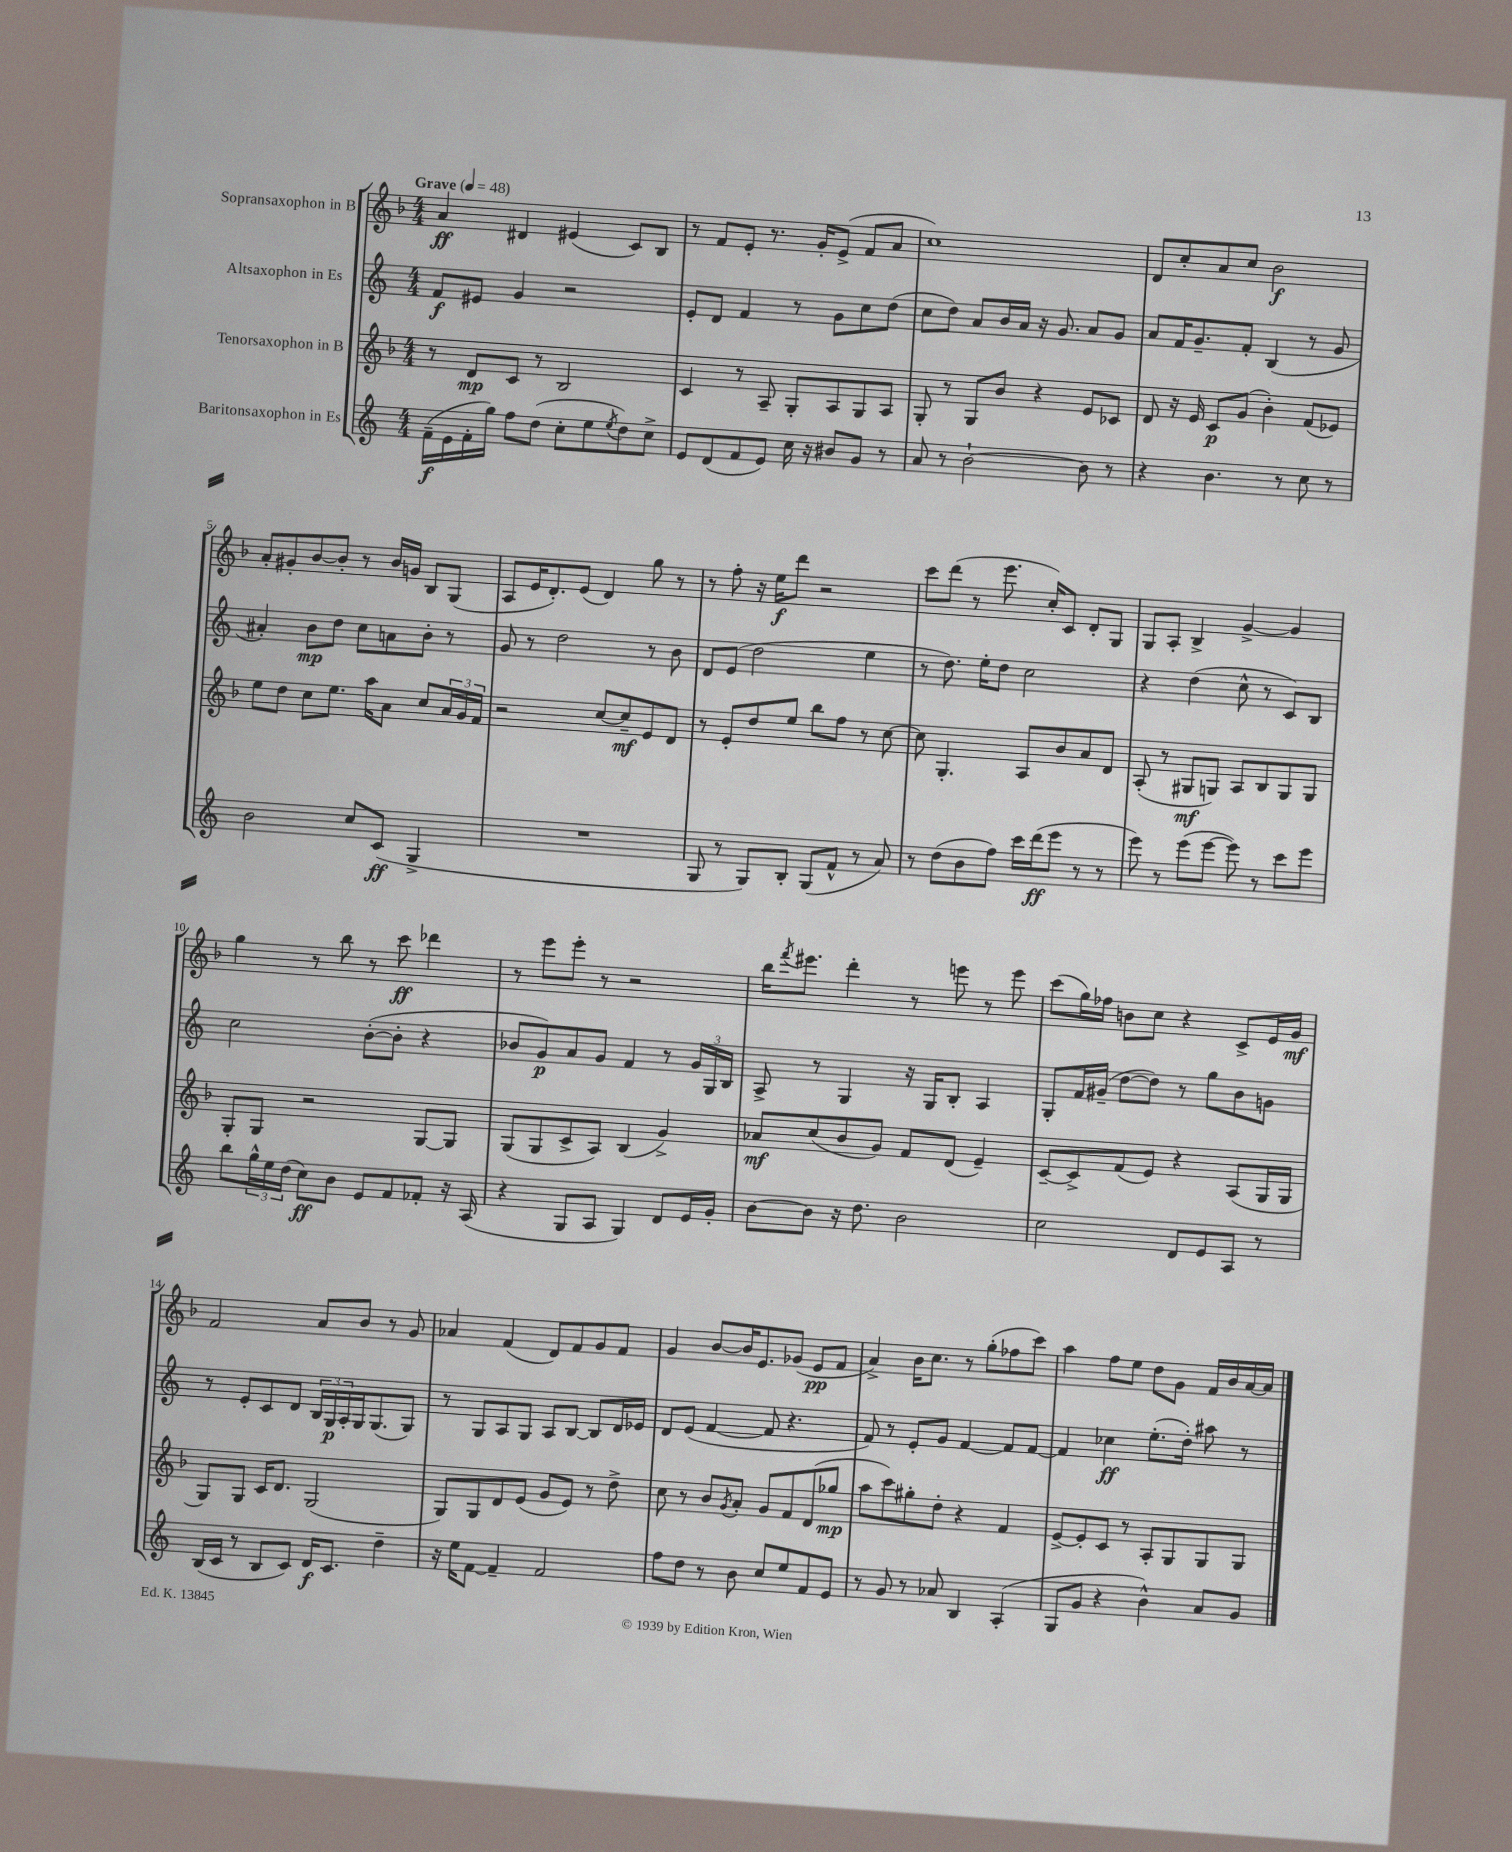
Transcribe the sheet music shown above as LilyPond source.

<<
\new StaffGroup <<
\new Staff = "s0" \with { instrumentName = "Sopransaxophon in B" } {
    \clef treble \key f \major \numericTimeSignature \time 4/4 \tempo "Grave" 4 = 48
    a'4\ff dis'4 eis'4( c'8) bes8 |
    r8 f'8 e'8-. r8. g'16-. e'8->( f'8 a'8 |
    c''1) |
    d'8 c''8-. a'8 c''8 bes'2\f |
    a'8-. gis'8-. bes'8~ bes'8-. r8 bes'16 g'16 bes8 g8( |
    a8 e'16 d'8.-.) e'8( d'4) g''8 r8 |
    r8 f''8-. r16 e''16\f d'''8 r2 |
    c'''8 d'''8( r8 e'''8. c''16-.) c'8 d'8-. g8 |
    g8 a8-. bes4-> g'4~-> g'4 |
    g''4 r8 bes''8 r8 c'''8\ff des'''4 |
    r8 e'''8 e'''8-. r8 r2 |
    bes''16 \acciaccatura { f'''8 } eis'''8. d'''4-. r8 e'''8 r8 e'''8 |
    c'''8( g''16) fes''16 b'8 c''8 r4 c'8-> e'16 g'16\mf |
    f'2 a'8 bes'8 r8 g'8 |
    aes'4 f'4( d'8) f'8 g'8 f'8 |
    g'4 bes'8~ bes'16 e'8. ges'8( e'8\pp f'8 |
    a'4->) bes'16 c''8. r8 g''8-.( fes''8 c'''8) |
    a''4 f''8 e''8 d''8 g'8 f'16 bes'16 a'16~ a'16 \bar "|." |
}
\new Staff = "s1" \with { instrumentName = "Altsaxophon in Es" } {
    \clef treble \key c \major \numericTimeSignature \time 4/4
    f'8\f eis'8 g'4 r2 |
    e'8-. d'8 f'4 r8 g'8 c''8 d''8( |
    c''8 d''8) a'8 b'16 a'16 r16 g'8. a'8 g'8 |
    a'8 f'16 g'8.-- f'8-. b4( r8 g'8 |
    ais'4-.) b'8\mp d''8 c''8 a'8 b'8-. r8 |
    g'8 r8 d''2 r8 b'8 |
    d'8 e'8( d''2 e''4 |
    r8 d''8.) e''16-. d''8 c''2 |
    r4 d''4( c''8-^ r8 c'8) b8 |
    c''2 b'8~-.( b'8-. r4 |
    bes'8 g'8\p) a'8 g'8 f'4 r8 \tuplet 3/2 { g'16 g16 b16 } |
    a8-> r8 g4 r16 g16 b8-. a4 |
    g8-. f'16 gis'16--( d''8~ d''8) r8 g''8 b'8 g'8 |
    r8 e'8-. c'8 d'8 \tuplet 3/2 { b16 g16\p a16-. } g16 g8.( g8) |
    r8 g8 a8 g8 a8 b8~ b8 d'16 ees'16 |
    d'8 e'8( f'4~ f'8 r4. |
    f'8) r8 e'8-. g'8 f'4~ f'8 f'8~ |
    f'4 ces''4\ff e''8.-.( d''16-.) ais''8 r8 \bar "|." |
}
\new Staff = "s2" \with { instrumentName = "Tenorsaxophon in B" } {
    \clef treble \key f \major \numericTimeSignature \time 4/4
    r8 d'8\mp c'8 r8 bes2 |
    c'4 r8 a8-- g8-. a8 g8 a8 |
    g8-. r8 g8 bes'8 r4 e'8 ces'8 |
    d'8 r16 e'16 c'8\p g'8( bes'4-.) f'8( ees'8) |
    e''8 d''8 c''8 e''8. a''16 a'8 c''8 \tuplet 3/2 { a'16 g'16 f'16 } |
    r2 c''8~ c''8--\mf e'8 d'8 |
    r8 e'8-. d''8 e''8 bes''8 f''8 r8 c''8~ |
    c''8 g4.-. a8 bes'8 a'8 d'8 |
    a8-.( r8 gis8\mf g8) a8 bes8 g8 g8 |
    g8-. g8 r2 g8~ g8 |
    g8( g8 c'8-> a8) bes4( g'4->) |
    aes'8\mf c''8( bes'8 g'8) f'8 d'8( e'4--) |
    c'8~-- c'8-> f'8( e'8) r4 a8( g16 g16 |
    g8) g8 c'16 d'8. g2( |
    g8) g8 d'8 e'8( g'8 e'8) r8 d''8-> |
    c''8 r8 bes'8 \acciaccatura { g'8 } a'8-. g'8 f'8 d'8( ges''8\mp |
    a''8 c'''8) gis''8-. d''8-. r4 f'4 |
    e'8~-> e'8-. c'8 r8 a8-. g8 g8 g8 \bar "|." |
}
\new Staff = "s3" \with { instrumentName = "Baritonsaxophon in Es" } {
    \clef treble \key c \major \numericTimeSignature \time 4/4
    f'16--\f( e'16 f'16-. g''16) f''8 d''8( c''8-. e''8 \acciaccatura { e''8 } d''8) c''8-> |
    e'8 d'8( f'8 e'8) c''16 r16 bis'8 g'8 r8 |
    a'8 r8 b'2~-! b'8 r8 |
    r4 b'4. r8 c''8 r8 |
    b'2 c''8 c'8\ff( g4-> |
    R1 |
    g8 r8 g8) b8-. g8( f'8-^ r8 a'8) |
    r8 d''8( b'8 f''8) c'''16 d'''16\ff( e'''8 r8 r8 |
    e'''8) r8 e'''8( e'''8~ e'''8) r8 c'''8 e'''8 |
    b''8 \tuplet 3/2 { g''16-^ e''16 d''16( } c''8\ff) b'8 e'8 f'8 fes'8-. r16 a16( |
    r4 g8 a8 g4) d'8 e'16 g'16-. |
    b'8~ b'8 r16 d''8. b'2 |
    c''2 d'8 e'8 a8 r8 |
    b16( c'16 r8 b8 c'8) d'16\f c'8. d''4-- |
    r16 e''16 f'8~ f'4-- f'2 |
    f''8 d''8 r8 b'8 c''8 e''8 f'8 e'8 |
    r8 g'8 r8 aes'8 b4 a4-.( |
    g8 g'8 r4 b'4-^) a'8 g'8 \bar "|." |
}
>>
>>
